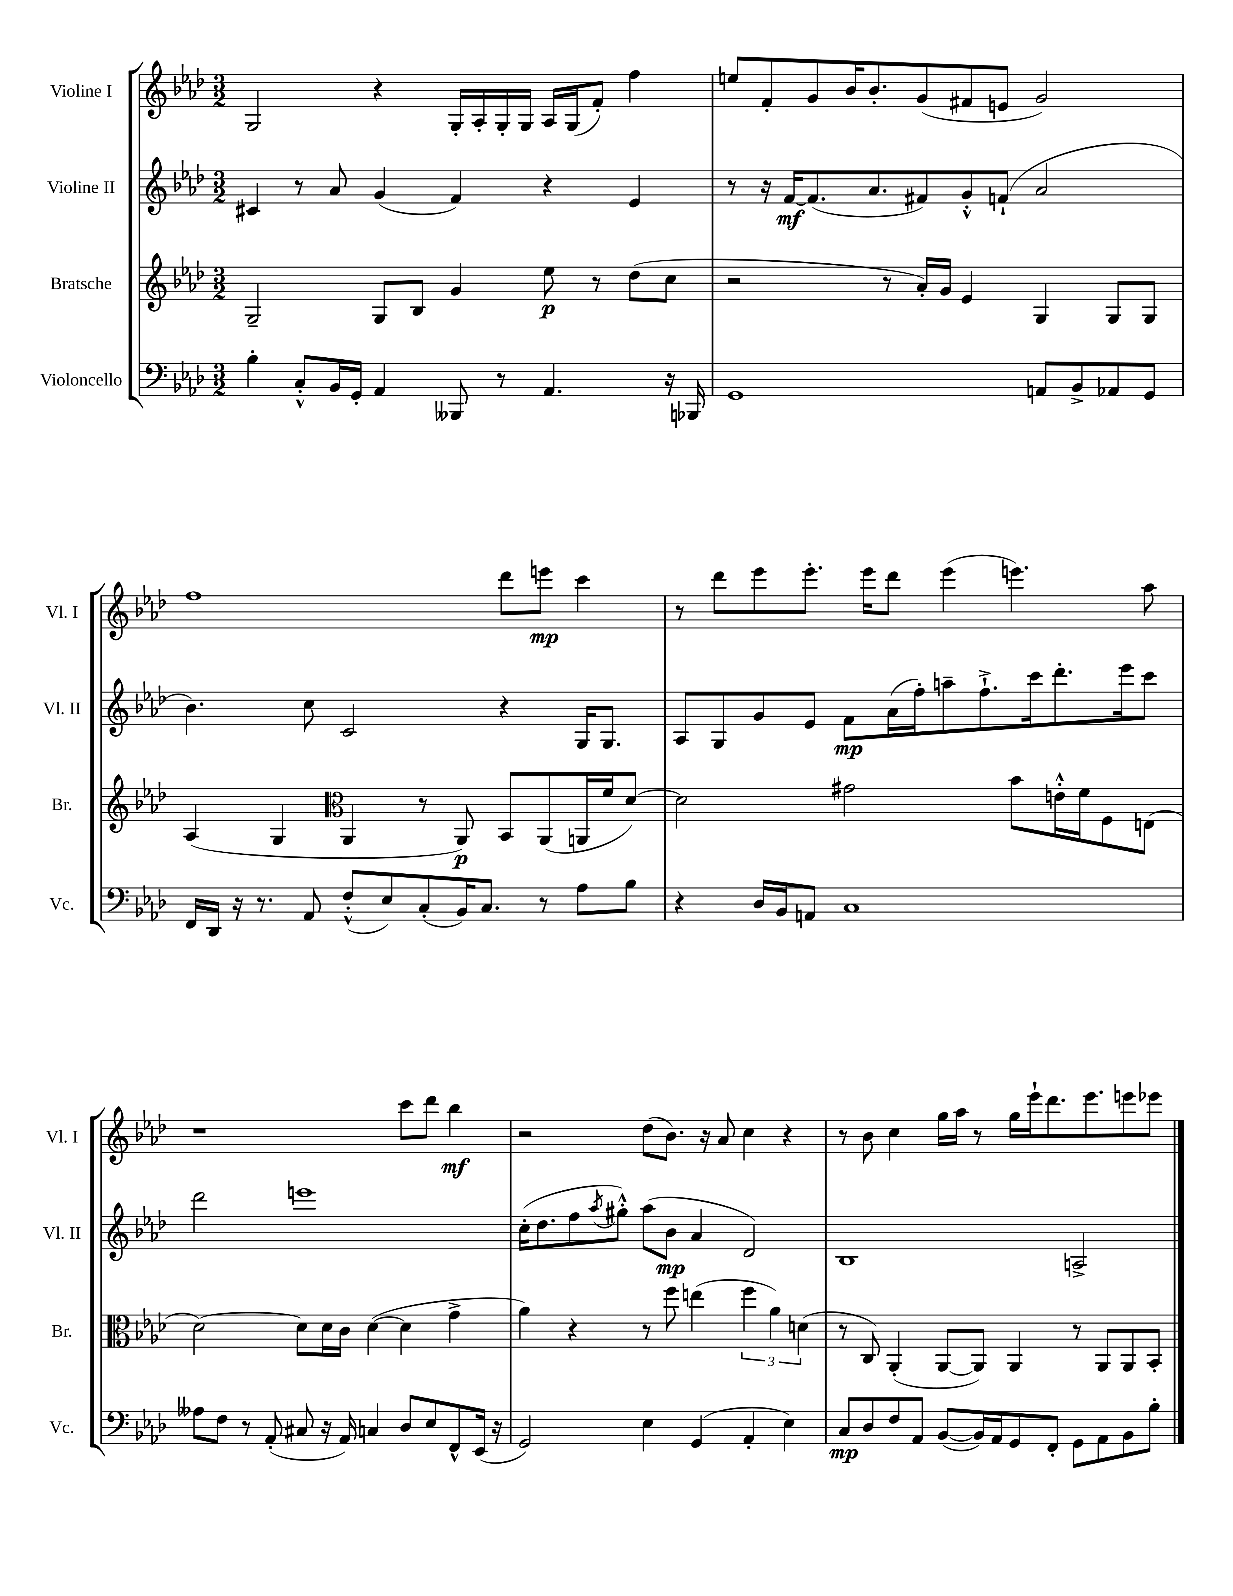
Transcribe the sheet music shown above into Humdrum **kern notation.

**kern	**kern	**kern	**kern
*staff4	*staff3	*staff2	*staff1
*clefF4	*clefG2	*clefG2	*clefG2
*k[b-e-a-d-]	*k[b-e-a-d-]	*k[b-e-a-d-]	*k[b-e-a-d-]
*M3/2	*M3/2	*M3/2	*M3/2
4B-'	2G~	4c#	2G
8C'^^	.	8r	.
16BB-	.	8a-	.
16GG'	.	.	.
4AA-	8G	(4g	4r
.	8B-	.	.
8BBB--	4g	4f)	16G'
.	.	.	16A-'
8r	.	.	16G'
.	.	.	16G
4.AA-	8ee-	4r	16A-
.	.	.	(16G
.	8r	.	8f')
.	(8dd-	4e-	4ff
16r	8cc	.	.
16BBB-	.	.	.
=	=	=	=
1GG	2r	8r	8ee
.	.	16r	8f'
.	.	[16f	.
.	.	(8.f]	8g
.	.	.	16b-
.	.	8.a-	8.b-'
.	8r	.	.
.	16a-')	8f#)	(8g
.	16g	.	.
.	4e-	8g'^^	8f#
.	.	(8f`	8e
8AA	4G	2a-	2g)
8BB-^	.	.	.
8AA-	8G	.	.
8GG	8G	.	.
=	=	=	=
16FF	(4A-	4.b-)	1ff
16DD-	.	.	.
16r	.	.	.
8.r	.	.	.
.	4G	.	.
8AA-	.	8cc	.
*	*clefC3	*	*
(8F'^^	4AA-	2c	.
8E-)	.	.	.
(8C'	8r	.	.
16BB-)	8AA-)	.	.
8.C	.	.	.
.	8BB-	4r	8ddd-
8r	(8AA-	.	8eee
8A-	16AA	16G	4ccc
.	16f	8.G	.
8B-	[8d-)	.	.
=	=	=	=
4r	2d-]	8A-	8r
.	.	8G	8ddd-
16D-	.	8g	8eee-
16BB-	.	.	.
8AA	.	8e-	8.eee-'
1C	2g#	8f	.
.	.	.	16eee-
.	.	(16a-	8ddd-
.	.	16ff')	.
.	.	8aa~	(4eee-
.	.	8.ff`^	.
.	8b-	.	4.eee)
.	.	16ccc	.
.	16e'^^	8.ddd-'	.
.	16f	.	.
.	8F	.	.
.	.	16eee-	.
.	(8E	8ccc	8aa-
=	=	=	=
8A--	[2d-)	2ddd-	1r
8F	.	.	.
8r	.	.	.
(8AA-'	.	.	.
8C#	8d-]	1eee	.
16r	16d-	.	.
16AA-)	16c	.	.
4C	([4d-	.	.
8D-	4d-]	.	8ccc
8E-	.	.	8ddd-
8FF^^	4g^	.	4bb-
(16EE-	.	.	.
16r	.	.	.
=	=	=	=
2GG)	4a-)	(16cc'	2r
.	.	8.dd-	.
.	4r	8ff	.
.	.	8qaa-	.
.	.	8gg#'^^)	.
4E-	8r	(8aa-	(8dd-
.	8ff	8b-	8.b-)
(4GG	(4ee	4a-	.
.	.	.	16r
.	.	.	8a-
4AA-'	6ff	2d-)	4cc
.	6a-)	.	.
4E-)	.	.	4r
.	(6d	.	.
=	=	=	=
8C	8r	1B-	8r
8D-	8C)	.	8b-
8F	(4AA-'	.	4cc
8AA-	.	.	.
([8BB-	[8AA-	.	16gg
.	.	.	16aa-
16BB-])	8AA-])	.	8r
16AA-	.	.	.
8GG	4AA-	.	16gg
.	.	.	16eee-`
8FF'	.	.	8.ddd-
8GG	8r	2A^	.
.	.	.	8.eee-
8AA-	8AA-	.	.
8BB-	8AA-	.	8eee
8B-'	8BB-'	.	8eee-
==	==	==	==
*-	*-	*-	*-
